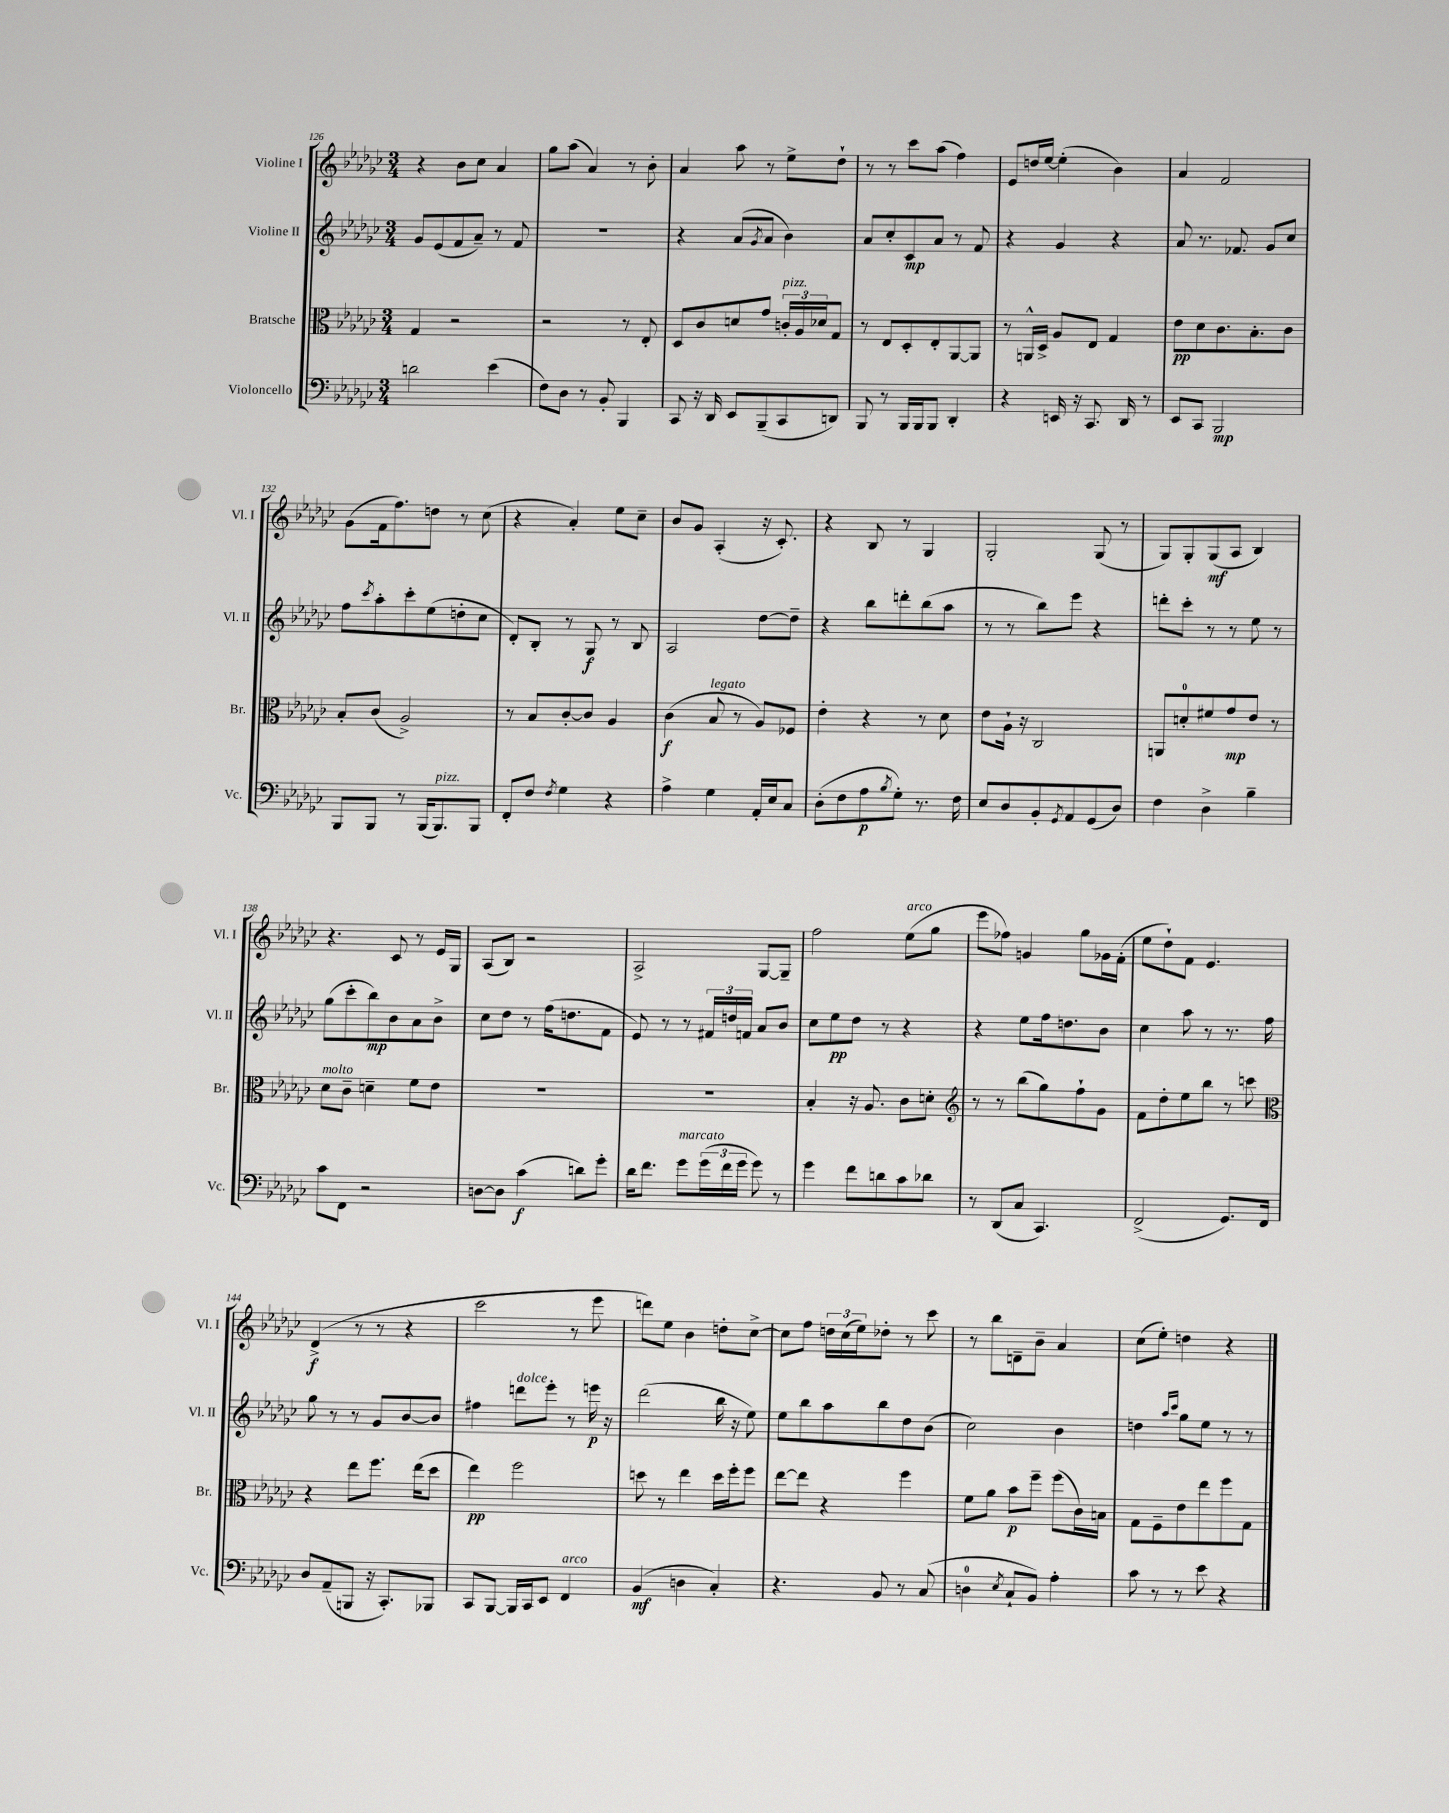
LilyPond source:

<<
\new StaffGroup <<
\new Staff = "s0" \with { instrumentName = "Violine I" shortInstrumentName = "Vl. I" } {
    \clef treble \key ges \major \numericTimeSignature \time 3/4
    r4 bes'8 ces''8 aes'4 |
    ges''8 aes''8( aes'4) r8 bes'8-. |
    aes'4 aes''8 r8 ees''8-> des''8-! |
    r8 r8 ces'''8 aes''8( f''4) |
    ees'8 d''16 ees''16~ ees''4-.( bes'4) |
    aes'4 f'2 |
    ges'8( f'16 f''8.) d''8 r8 ces''8( |
    r4 aes'4-.) ees''8 ces''8-- |
    bes'8 ges'8 aes4-.( r16 ces'8.-.) |
    r4 bes8 r8 ges4 |
    ges2-. ges8( r8 |
    ges8) ges8-. ges8\mf( aes8 bes4) |
    r4. ces'8 r8 ees'16 ges16 |
    aes8( bes8) r2 |
    aes2-> ges8~ ges8-- |
    f''2 ees''8^\markup { \italic "arco" }( ges''8 |
    ees'''8 fes''8) g'4 ges''8 ges'16 f'16-.( |
    ees''8 des''8-!) f'8 ees'4. |
    des'4->\f( r8 r8 r4 |
    ces'''2 r8 ees'''8 |
    d'''8) ees''8 bes'4 d''8-. ces''8~-> |
    ces''8 f''8 \tuplet 3/2 { d''16 ces''16( ees''16) } des''8-. r8 ces'''8 |
    r8 bes''8 d'8-- bes'8-- aes'4 |
    ces''8( ees''8-.) d''4 r4 \bar "|." |
}
\new Staff = "s1" \with { instrumentName = "Violine II" shortInstrumentName = "Vl. II" } {
    \clef treble \key ges \major \numericTimeSignature \time 3/4
    ges'8 ees'8( f'8 aes'8--) r8 f'8 |
    R2. |
    r4 aes'8( \acciaccatura { ges'8 } aes'8 bes'4) |
    aes'8 ces''8-. ces'8\mp aes'8 r8 f'8 |
    r4 ges'4 r4 |
    aes'8 r8. fes'8. ges'8 ces''8 |
    f''8 \acciaccatura { ces'''8 } aes''8-. ces'''8-. ees''8( d''8-. ces''8 |
    des'8-.) bes8-. r8 ges8\f r8 bes8 |
    aes2 des''8~ des''8-- |
    r4 bes''8 d'''8-. bes''8( aes''8 |
    r8 r8 bes''8) ees'''8 r4 |
    d'''8-. ces'''8-. r8 r8 ees''8 r8 |
    ges''8( ces'''8-. bes''8\mp) bes'8 aes'8 bes'8-> |
    ces''8 des''8 r8 f''16( d''8. f'8 |
    ees'8) r8 r8 \tuplet 3/2 { fis'16 d''16 f'16 } aes'8 bes'8 |
    ces''8 ees''8\pp des''8 r8 r4 |
    r4 ees''8 f''16 d''8. bes'8 |
    ces''4 aes''8 r8 r8. f''16 |
    ges''8 r8 r8 ges'8 bes'8~ bes'8 |
    fis''4 d'''8^\markup { \italic "dolce" } ees'''8-. r8 e'''16\p r16 |
    des'''2( bes''16 r16 ees''8) |
    ees''8 bes''8 aes''8 bes''8 des''8 bes'8( |
    ces''2) bes'4 |
    d''4 \grace { aes''16 ces'''16 } ges''8 ees''8 r8 r8 \bar "|." |
}
\new Staff = "s2" \with { instrumentName = "Bratsche" shortInstrumentName = "Br." } {
    \clef alto \key ges \major \numericTimeSignature \time 3/4
    ges4 r2 |
    r2 r8 ees8-. |
    des8 ces'8 d'8 ges'8 \tuplet 3/2 { c'16-.^\markup { \italic "pizz." } aes16 des'16 } ges8 |
    r8 ees8 des8-. ees8-. aes,8~ aes,8 |
    r8 a,16-^ des16-> aes8 ees8 ges4 |
    ees'8\pp des'8 ces'8. bes8.-. ces'8 |
    bes8-. ces'8( aes2->) |
    r8 bes8 ces'8~-. ces'8 aes4 |
    ces'4\f( bes8^\markup { \italic "legato" } r8 aes8) fes8 |
    ees'4-. r4 r8 des'8 |
    ees'8 aes16-! r16 ces2 |
    a,8 d'8-0-. fis'8 ges'8\mp ees'8 r8 |
    des'8^\markup { \italic "molto" } ces'8-- d'4-- f'8 ees'8 |
    R2. |
    R2. |
    bes4-. r16 aes8. ces'8 d'8-. |
    \clef treble r8 r8 bes''8( ges''8) f''8-! ges'8 |
    f'8 des''8-. ees''8 bes''8 r8 c'''8 |
    \clef alto r4 ees''8 f''8. ees''16( des''8 |
    ees''4\pp) f''2 |
    d''8 r8 ees''4 d''16 f''16-. f''8 |
    ees''8~ ees''8 r4 f''4 |
    f'8 aes'8 bes'8\p f''8-- f''8( ces'16) b16 |
    ges8 f8-- ees'8 ees''8 f''8 ges8 \bar "|." |
}
\new Staff = "s3" \with { instrumentName = "Violoncello" shortInstrumentName = "Vc." } {
    \clef bass \key ges \major \numericTimeSignature \time 3/4
    d'2 ees'4( |
    f8) des8 r8 bes,8-. bes,,4 |
    ces,8 r16 des,16 ees,8 bes,,8--( ces,8 d,8) |
    bes,,8 r8 bes,,16 bes,,16 bes,,8 des,4-. |
    r4 e,16 r16 ces,8. des,16 r8 |
    ees,8 ces,8 bes,,2\mp |
    bes,,8 bes,,8 r8 bes,,16( bes,,8.^\markup { \italic "pizz." }) bes,,8 |
    f,8-. f8 \acciaccatura { f8 } ges4 r4 |
    aes4-> ges4 aes,16-. ees16 ces8 |
    des8-.( f8 aes8\p \acciaccatura { bes8 } ges8-.) r8. f16 |
    ees8 des8 bes,8-. \acciaccatura { ges,8 } aes,8 ges,8( des8) |
    f4 des4-> bes4-- |
    ces'8 f,8 r2 |
    d8~ d8 ces'4\f( d'8) ges'8-. |
    des'16 f'8. ges'8^\markup { \italic "marcato" } \tuplet 3/2 { ges'16( f'16 ges'16 } ges'8) r8 |
    ges'4 f'8 d'8 ces'8 des'8 |
    r8 des,8( ces8 ces,4.) |
    f,2->( ges,8.) f,16 |
    des8 aes,8--( b,,8 r16 ces,8.-.) bes,,8 |
    ces,8 bes,,8~ bes,,16 ces,16 ees,8 f,4^\markup { \italic "arco" } |
    bes,4\mf( d4 ces4-.) |
    r4. bes,8 r8 ces8( |
    d4-0 \acciaccatura { ees8 } ces8-! bes,8) aes4-. |
    ces'8 r8 r8 ees'8 r4 \bar "|." |
}
>>
>>
\layout { \context { \Score currentBarNumber = #126 } }
